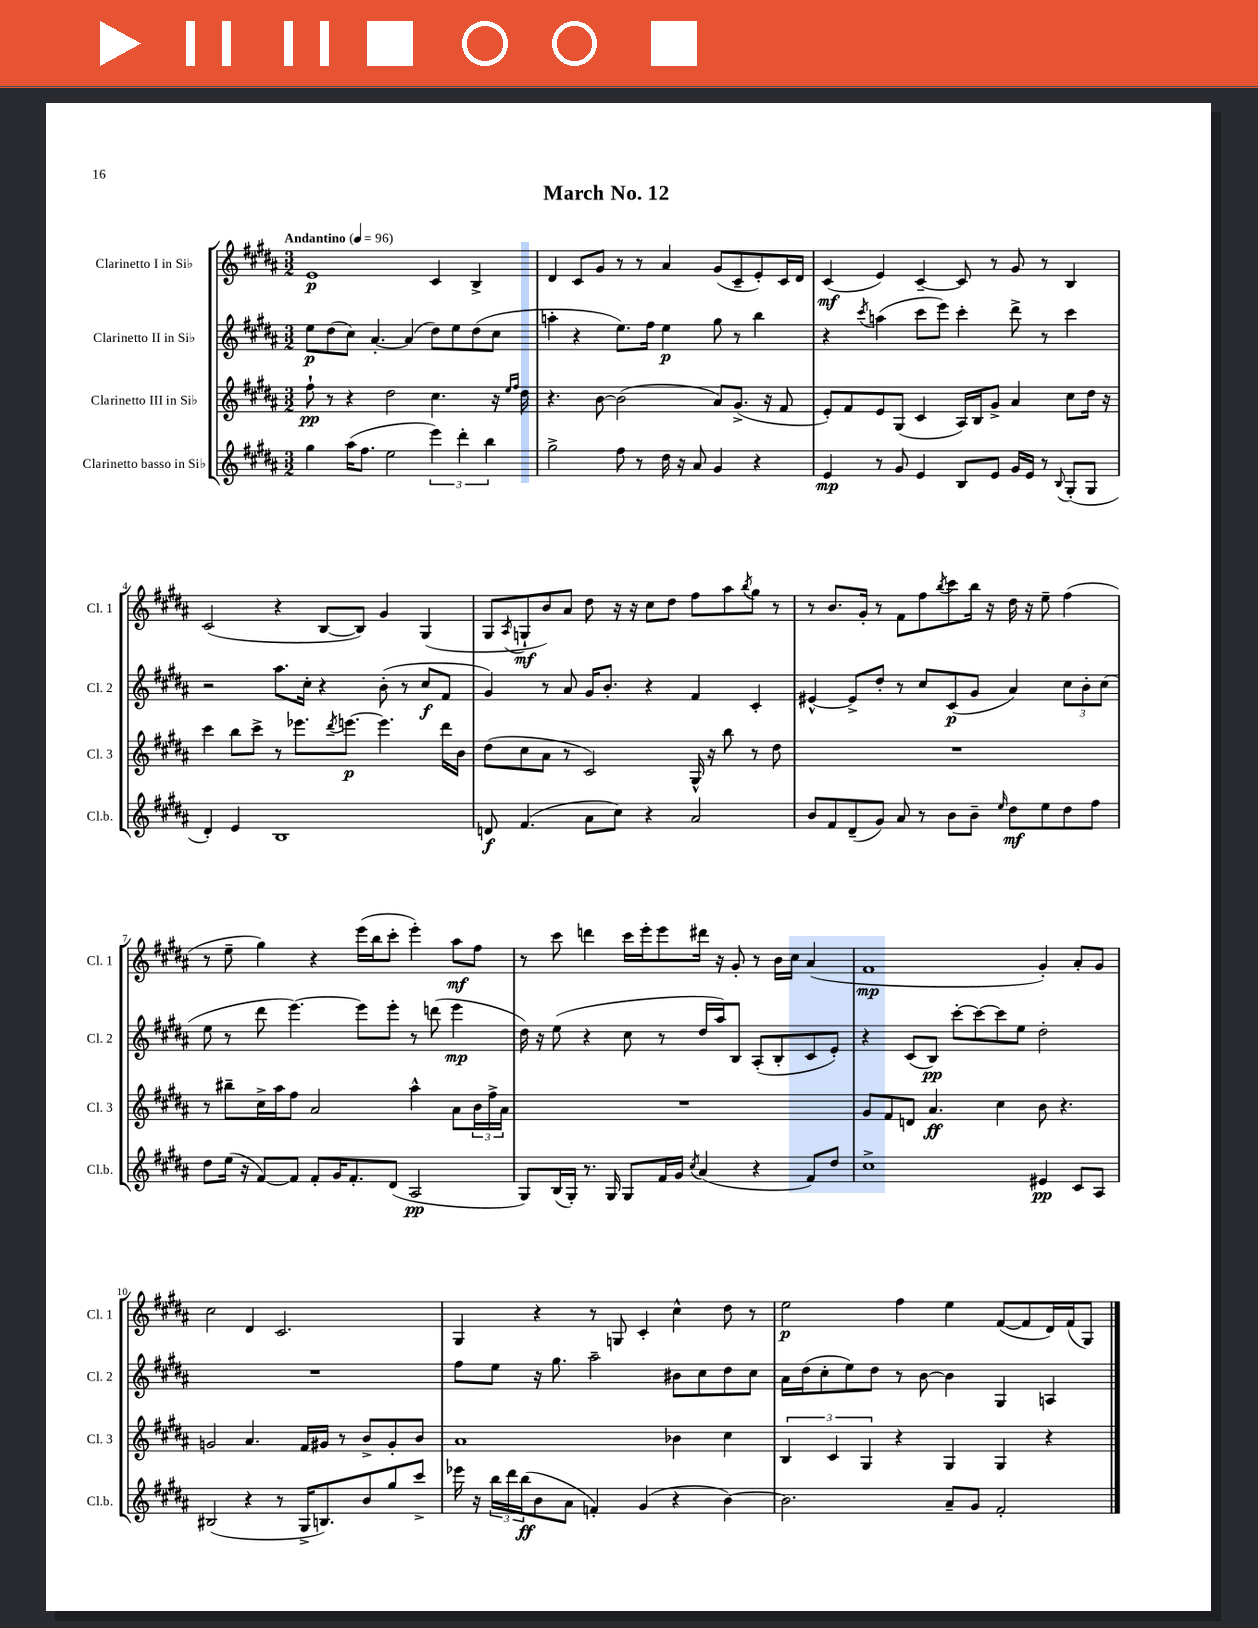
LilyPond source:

\header { title = "March No. 12" }
<<
\new StaffGroup <<
\new Staff = "s0" \with { instrumentName = "Clarinetto I in Sib" shortInstrumentName = "Cl. 1" } {
    \clef treble \key b \major \numericTimeSignature \time 3/2 \tempo "Andantino" 4 = 96
    e'1\p cis'4 b4-> |
    dis'4 cis'8 gis'8 r8 r8 ais'4 gis'8( cis'8-- e'8-.) cis'16 dis'16 |
    cis'4\mf( e'4) cis'4~-- cis'8 r8 gis'8 r8 b4 |
    cis'2( r4 b8~ b8) gis'4 gis4( |
    gis8 \acciaccatura { ais8 } g8-!\mf b'8) ais'8 dis''8 r16 r16 cis''8 dis''8 fis''8 ais''8 \acciaccatura { b''8 } gis''8 r8 |
    r8 b'8. gis'16-. r8 fis'8 fis''8 \acciaccatura { b''8 } cis'''8 b''16 r16 dis''16 r16 e''8-- fis''4( |
    r8 e''8-- gis''4) r4 e'''16( b''16 cis'''8-. e'''4-.) ais''8\mf fis''8 |
    r8 cis'''8 d'''4 cis'''16 e'''16-. e'''8 dis'''16 r16 gis'8-. r8 b'16 cis''16 ais'4( |
    fis'1\mp gis'4-.) ais'8-. gis'8 |
    cis''2 dis'4 cis'2. |
    gis4 r4 r8 g8 cis'4-. cis''4-^ dis''8 r8 |
    e''2\p fis''4 e''4 fis'8~( fis'8 dis'16) fis'16( gis8) \bar "|." |
}
\new Staff = "s1" \with { instrumentName = "Clarinetto II in Sib" shortInstrumentName = "Cl. 2" } {
    \clef treble \key b \major \numericTimeSignature \time 3/2
    e''8\p dis''8( cis''8) ais'4.~-. ais'4( dis''8) e''8 dis''8( cis''8 |
    a''4-. r4 e''8.) fis''16 e''4\p gis''8 r8 b''4 |
    r4 \acciaccatura { cis'''8 } a''4( cis'''8 e'''8) cis'''4-. dis'''8-> r8 cis'''4 |
    r2 ais''8. cis''16-. r4 b'8-.( r8 cis''8\f fis'8 |
    gis'4) r8 ais'8 gis'16 b'8.-. r4 fis'4 cis'4-. |
    eis'4~-^ eis'8-> dis''8-. r8 cis''8 cis'8\p( gis'8 ais'4) \tuplet 3/2 { cis''8 b'8-. cis''8( } |
    e''8 r8 dis'''8 e'''4.~) e'''8 e'''8-. r8 d'''8( e'''4\mp |
    dis''16) r16 e''8( r4 cis''8 r8 dis''16 ais''16) b8 ais8-.( b8-. cis'8 e'8-.) |
    r4 cis'8( b8\pp) cis'''8~-. cis'''8~ cis'''8 e''8 dis''2-. |
    R1. |
    fis''8 e''8 r16 gis''8. ais''2-- bis'8 cis''8 dis''8 cis''8 |
    ais'16 dis''16( cis''8-. e''8) dis''8 r8 b'8~ b'4 gis4 a4 \bar "|." |
}
\new Staff = "s2" \with { instrumentName = "Clarinetto III in Sib" shortInstrumentName = "Cl. 3" } {
    \clef treble \key b \major \numericTimeSignature \time 3/2
    fis''8-!\pp r8 r4 dis''2 cis''4. r16 \grace { e''16 fis''16 } dis''16 |
    r4. b'8~ b'2( ais'8) gis'8.->( r16 fis'8 |
    e'8-.) fis'8 e'8 gis8( cis'4 ais16) b16 gis'8-> ais'4 cis''8 dis''16 r16 |
    cis'''4 b''8 cis'''8-> r8 ees'''8. \acciaccatura { dis'''8 } e'''8.~\p e'''4. dis'''16 b'16 |
    dis''8( cis''8 ais'8 r8 cis'2) gis16-^ r16 b''8 r8 dis''8 |
    R1. |
    r8 bis''8-- cis''16-> ais''16 fis''8 ais'2 ais''4-^ ais'8 \tuplet 3/2 { b'16 fis''16-> ais'16 } |
    R1. |
    gis'8 fis'8 d'8 ais'4.\ff cis''4 b'8 r4. |
    g'2 ais'4. fis'16 gis'16 r8 b'8-> gis'8-. b'8 |
    ais'1 bes'4 cis''4 |
    \tuplet 3/2 { b4 cis'4 gis4 } r4 gis4 gis4 r4 \bar "|." |
}
\new Staff = "s3" \with { instrumentName = "Clarinetto basso in Sib" shortInstrumentName = "Cl.b." } {
    \clef treble \key b \major \numericTimeSignature \time 3/2
    gis''4 ais''16( fis''8. e''2 \tuplet 3/2 { e'''4) dis'''4-. b''4 } |
    gis''2-> fis''8 r8 dis''16 r16 ais'8 gis'4 r4 |
    e'4\mp r8 gis'8 e'4 b8 e'8 gis'16 e'16 r8 \appoggiatura { b8 } gis8-.( gis8 |
    dis'4-.) e'4 b1 |
    d'8\f fis'4.( ais'8 cis''8) r4 ais'2 |
    b'8 fis'8 dis'8--( gis'8) ais'8 r8 b'8 b'8-- \grace { e''16 } dis''8\mf e''8 dis''8 fis''8 |
    dis''8 e''16( r16 fis'8~) fis'8 fis'8-. gis'16 fis'8.-. dis'8( ais2\pp |
    gis8) b16( gis16-.) r8. gis16 gis8 fis'16 gis'16 \acciaccatura { cis''8 } ais'4( r4 fis'8) dis''8 |
    cis''1-> eis'4\pp cis'8 ais8 |
    bis2( r4 r8 gis16-> b8.) b'8 gis''8 cis'''8-> |
    ees'''16 r16 \tuplet 3/2 { b''16 dis'''16 b''16\ff( } b'8 ais'8 f'4-.) gis'4( r4 b'4~) |
    b'2. ais'8-- gis'8 fis'2-. \bar "|." |
}
>>
>>
